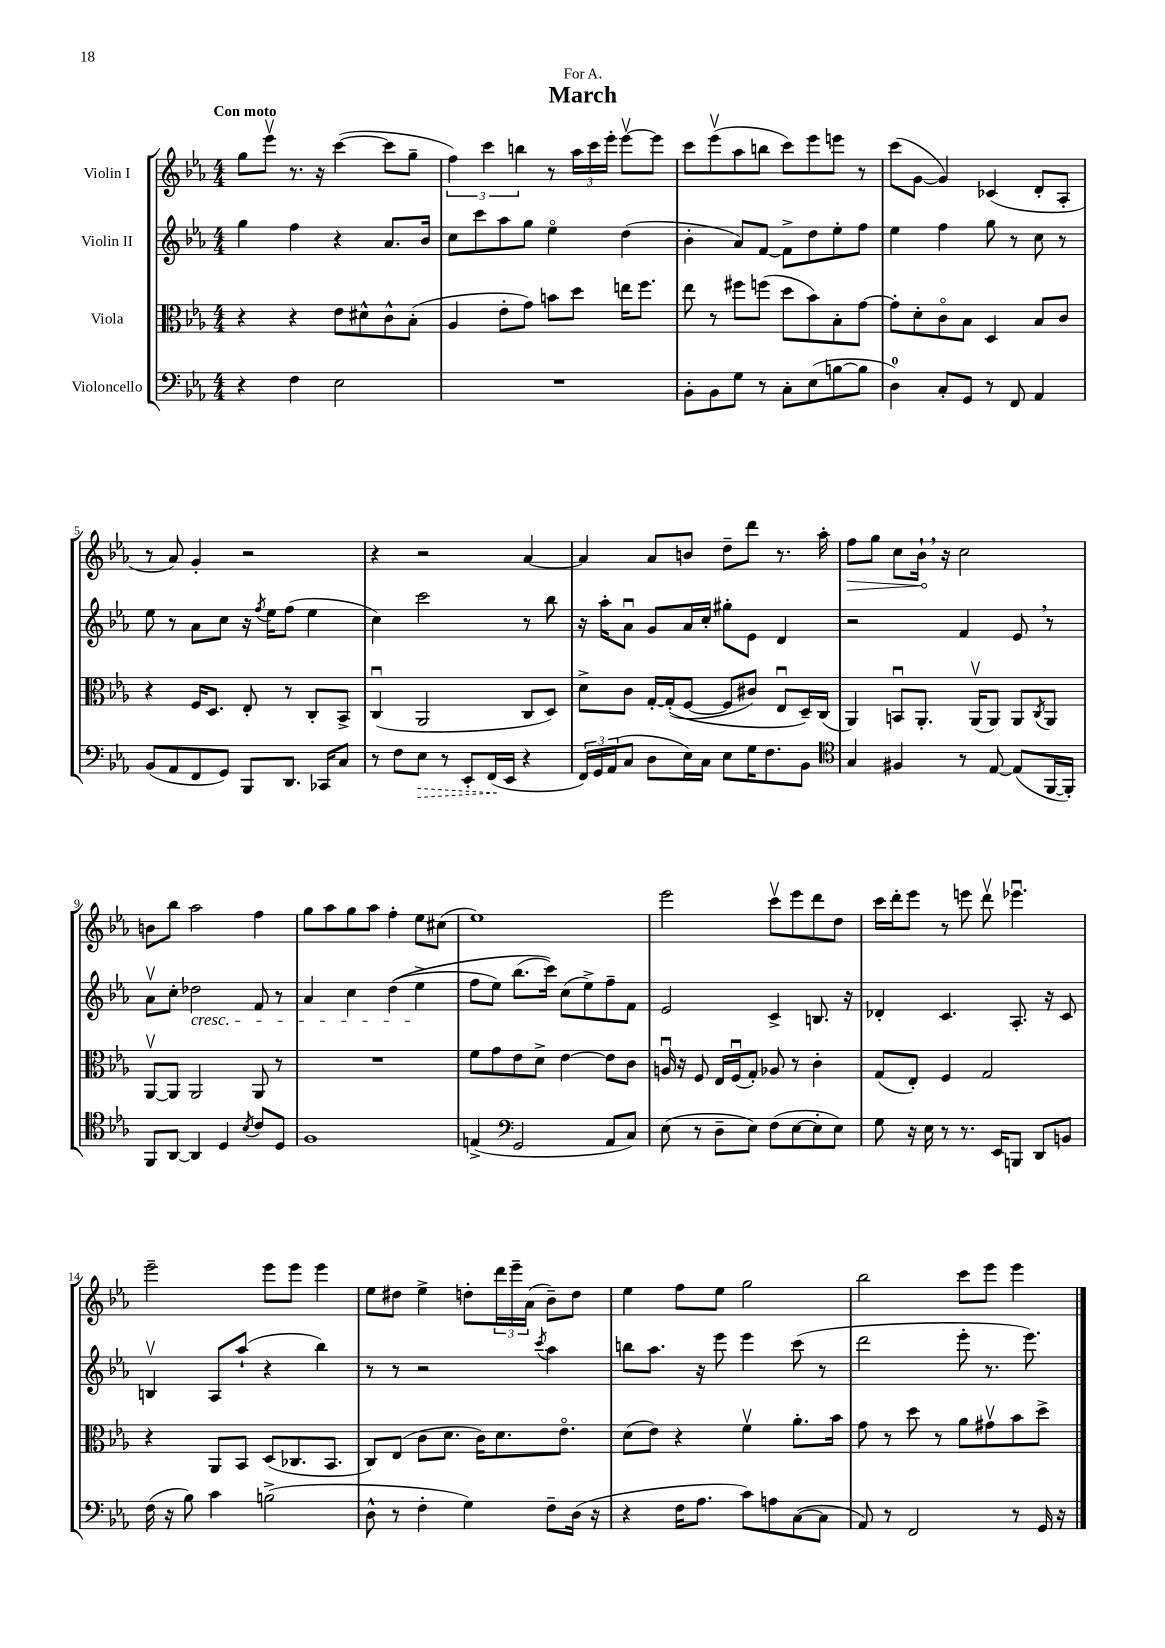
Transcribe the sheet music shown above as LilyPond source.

\header { title = "March" dedication = "For A." }
<<
\new StaffGroup <<
\new Staff = "s0" \with { instrumentName = "Violin I" } {
    \clef treble \key ees \major \numericTimeSignature \time 4/4 \tempo "Con moto"
    g''8 ees'''8\upbow r8. r16 c'''4~( c'''8 g''8-- |
    \tuplet 3/2 { f''4) c'''4 b''4 } r8 \tuplet 3/2 { aes''16 c'''16 ees'''16-. } ees'''8~\upbow ees'''8 |
    c'''8 ees'''8\upbow( aes''8 b''8 c'''8) ees'''8 e'''8 r8 |
    c'''8( g'8~ g'4) ces'4( d'8-. aes8-. |
    r8 aes'8) g'4-. r2 |
    r4 r2 aes'4~ |
    aes'4 aes'8 b'8 d''8-- d'''8 r8. aes''16-. |
    \once \override Hairpin.circled-tip = ##t f''8\> g''8 c''8 bes'16-!\! \breathe r16 c''2 |
    b'8 bes''8 aes''2 f''4 |
    g''8 aes''8 g''8 aes''8 f''4-. ees''8 cis''8( |
    ees''1) |
    ees'''2 c'''8\upbow ees'''8 d'''8 d''8 |
    c'''16 d'''16-. ees'''8 r8 e'''8 d'''8\upbow ees'''4.\downbow |
    ees'''2-- ees'''8 ees'''8 ees'''4 |
    ees''8 dis''8 ees''4-> d''8-. \tuplet 3/2 { d'''16 ees'''16-- aes'16( } bes'8--) d''8 |
    ees''4 f''8 ees''8 g''2 |
    bes''2 c'''8 ees'''8 ees'''4 \bar "|." |
}
\new Staff = "s1" \with { instrumentName = "Violin II" } {
    \clef treble \key ees \major \numericTimeSignature \time 4/4
    g''4 f''4 r4 aes'8. bes'16 |
    c''8 c'''8 aes''8 g''8 ees''4\flageolet d''4( |
    bes'4-. aes'8) f'8~ f'8-> d''8 ees''8-. f''8 |
    ees''4 f''4 g''8 r8 c''8 r8 |
    ees''8 r8 aes'8 c''8 r16 \acciaccatura { f''8 } ees''16 f''8( ees''4 |
    c''4) c'''2 r8 bes''8 |
    r16 aes''16-. aes'8\downbow g'8 aes'16 c''16-. gis''8-. ees'8 d'4 |
    r2 f'4 ees'8 \breathe r8 |
    aes'8\upbow c''8-. des''2\cresc f'8 r8 |
    aes'4 c''4 d''4(\( ees''4->\! |
    f''8 ees''8) bes''8.( c'''16)\) c''8( ees''8->) f''8-- f'8 |
    ees'2 c'4-> b8. r16 |
    des'4-. c'4. aes8.-. r16 c'8 |
    b4\upbow aes8 aes''8-!( r4 bes''4) |
    r8 r8 r2 \acciaccatura { c'''8 } aes''4 |
    b''8 aes''8. r16 ees'''8 ees'''4 c'''8( r8 |
    d'''2 ees'''8-. r8. ees'''8.) \bar "|." |
}
\new Staff = "s2" \with { instrumentName = "Viola" } {
    \clef alto \key ees \major \numericTimeSignature \time 4/4
    r4 r4 ees'8 dis'8-^ c'8-^ bes8-.( |
    aes4 ees'8-. g'8) b'8 d''8 e''16 f''8. |
    ees''8 r8 fis''8 f''8( d''8 bes'8) bes8-. g'8~ |
    g'8-. d'8-. c'8\flageolet bes8 d4 bes8 c'8 |
    r4 f16 d8. ees8-. r8 c8-. bes,8-> |
    c4\downbow( aes,2 c8 d8) |
    d'8-> c'8 g16~-. g16-.(\( f8~ f8 cis'8) ees8\downbow d16--\) c16( |
    aes,4) b,8\downbow aes,8.-. aes,16\upbow( aes,8) aes,8 \acciaccatura { c8 } aes,8 |
    aes,8~\upbow aes,8 aes,2 aes,8 r8 |
    R1 |
    f'8 g'8 ees'8 d'8-> ees'4~ ees'8 c'8 |
    a16\downbow r16 f8 ees16 f16\downbow( g8-.) aes8 r8 c'4-. |
    g8( ees8-.) f4 g2 |
    r4 aes,8 bes,8 d8( ces8. bes,8. |
    c8) ees8( c'8 d'8. c'16) d'8. ees'8.\flageolet |
    d'8( ees'8) r4 f'4\upbow aes'8.-. bes'16 |
    g'8 r8 d''8 r8 aes'8 gis'8\upbow bes'8 d''8-> \bar "|." |
}
\new Staff = "s3" \with { instrumentName = "Violoncello" } {
    \clef bass \key ees \major \numericTimeSignature \time 4/4
    r4 f4 ees2 |
    R1 |
    bes,8-. bes,8 g8 r8 c8-. ees8( b8~ b8 |
    d4-0) c8-. g,8 r8 f,8 aes,4 |
    bes,8( aes,8 f,8 g,8) bes,,8 d,8. ces,16 c8 |
    r8 f8 \once \override Hairpin.style = #'dashed-line ees8\> r8 ees,8-. f,16\!( ees,16 r4 |
    \tuplet 3/2 { f,16) g,16 aes,16( } c8 d8 ees16) c16 ees8 g16 f8. bes,8 |
    \clef tenor g4 fis4 r8 ees8~ ees8( f,16~ f,16-.) |
    f,8 aes,8~ aes,4 d4 \acciaccatura { bes8 } c'8 d8 |
    f1 |
    e4->( \clef bass g,2 aes,8 c8) |
    ees8( r8 d8-- ees8) f8( ees8~ ees8-. ees8) |
    g8 r16 ees16 r8 r8. ees,16 b,,8 d,8 b,8 |
    f16( r16 bes8) c'4 b2->( |
    d8-^ r8 f4-. g4) f8-- d16( r16 |
    r4 f16 aes8. c'8) a8 c8~( c8 |
    aes,8) r8 f,2 r8 g,16 r16 \bar "|." |
}
>>
>>
